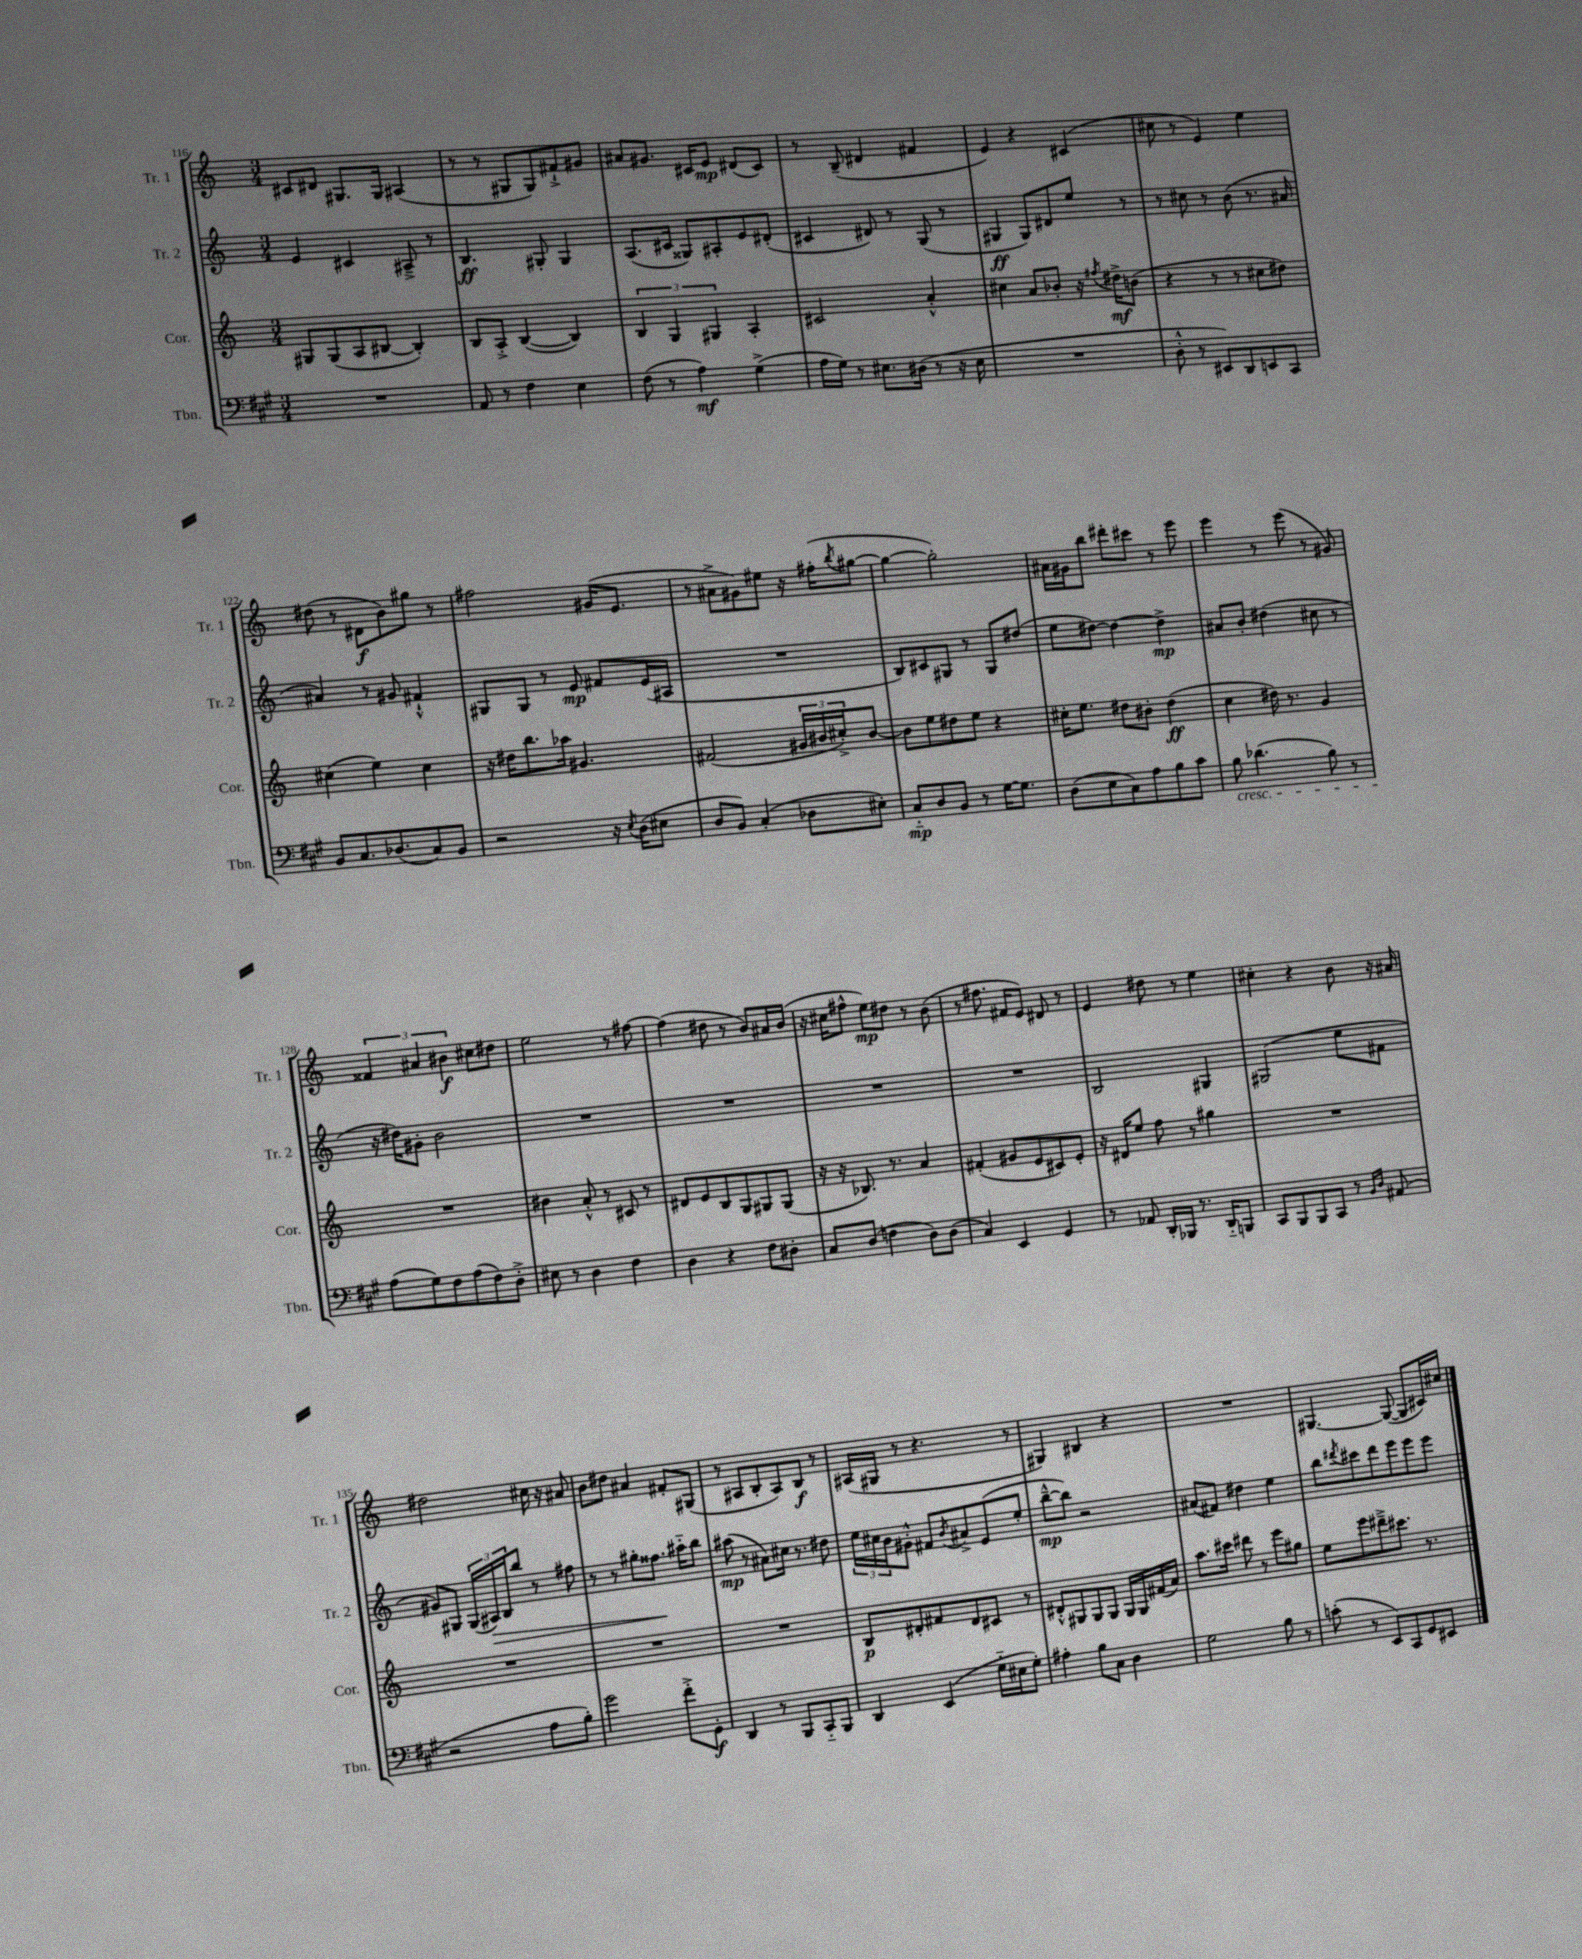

**kern	**dynam	**kern	**dynam	**kern	**dynam	**kern	**dynam
*part4	*part4	*part3	*part3	*part2	*part2	*part1	*part1
*staff4	*staff4	*staff3	*staff3	*staff2	*staff2	*staff1	*staff1
*I"Tbn.	*	*I"Cor.	*	*I"Tr. 2	*	*I"Tr. 1	*
*I'Tbn.	*	*I'Cor.	*	*I'Tr. 2	*	*I'Tr. 1	*
*clefF4	*	*clefG2	*	*clefG2	*	*clefG2	*
*k[f#c#g#]	*	*k[]	*	*k[]	*	*k[]	*
*M3/4	*	*M3/4	*	*M3/4	*	*M3/4	*
=116	=116	=116	=116	=116	=116	=116	=116
2.r	.	8G#X/L	.	4e/	.	8c#X/L	.
.	.	(8G#/	.	.	.	8d#X/J	.
.	.	8A/	.	4c#X/	.	8.G#X/L	.
.	.	[8B#X/J	.	.	.	.	.
.	.	.	.	.	.	16G#/Jk	.
.	.	4B#'/])	.	8A#X~^/	.	(4A#X/	.
.	.	.	.	8r	.	.	.
=117	=117	=117	=117	=117	=117	=117	=117
8AA/	.	8B/L	.	4.B/	ff	8r	.
8r	.	8A'^/J	.	.	.	8r	.
4F#\	.	([4B/	.	.	.	8G#X/L	.
.	.	.	.	8G#X'/	.	8G#/)	.
4E\	.	4B/])	.	4G#/	.	8f#X`^/	.
.	.	.	.	.	.	8g#X/J	.
=118	=118	=118	=118	=118	=118	=118	=118
(8F#\	.	6B/	.	(8.A/L	.	8a#X/L	.
8r	.	.	.	.	.	8.g#X/J	.
.	.	6G/	.	.	.	.	.
.	.	.	.	16c#X/Jk	.	.	.
4A\)	mf	.	.	8G##X/L)	.	.	.
.	.	.	.	.	.	16c#X/KL	.
.	.	6G#X/	.	.	.	.	.
.	.	.	.	8A#X'/	.	8e/J	mp
(4G#^\	.	4A'/	.	8e/	.	(8d#X/L	.
.	.	.	.	(8d#X'/J	.	8c#/J)	.
=119	=119	=119	=119	=119	=119	=119	=119
16A\LL	.	2c#X/	.	4c#X/	.	8r	.
16G#\JJ)	.	.	.	.	.	.	.
8r	.	.	.	.	.	(8B~/	.
8.E#X\L	.	.	.	8d#X/)	.	4d#X/	.
.	.	.	.	8r	.	.	.
(16D#X\Jk	.	.	.	.	.	.	.
8r	.	4a'^^/	.	(8G/	.	4f#X/	.
16r	.	.	.	8r	.	.	.
16E#\	.	.	.	.	.	.	.
=120	=120	=120	=120	=120	=120	=120	=120
2.r	.	4cc#X\	.	4G#X/	ff	4e/)	.
.	.	8a/L	.	8G#/L)	.	4r	.
.	.	8b-X'/J	.	8d#X/	.	.	.
.	.	16r	.	8ee/J	.	(4c#X/	.
.	.	8qff#X/	.	.	.	.	.
.	.	16dd#X^\KL	mf	.	.	.	.
.	.	(8bn\J	.	8r	.	.	.
=121	=121	=121	=121	=121	=121	=121	=121
8D'^^\	.	4r	.	8r	.	8cc#X\	.
8r	.	.	.	8cc#X\	.	8r	.
8EE#X/L)	.	8r	.	8r	.	4e/)	.
8DD/	.	8r	.	(8b\	.	.	.
8EEn/	.	8cc#X\L	.	8.r	.	4ee\	.
8CC#/J	.	8dd#X\J)	.	.	.	.	.
.	.	.	.	16a#X/	.	.	.
!!LO:LB:g=z
=122	=122	=122	=122	=122	=122	=122	=122
8BB/L	.	(4cc#X\	.	4a#X/)	.	(8dd#X\	.
8.C#/	.	.	.	.	.	8r	.
.	.	4ee\)	.	8r	.	8d#X\L	f
(8.D-X/	.	.	.	.	.	.	.
.	.	.	.	8g#X/	.	8b\)	.
8C#/)	.	4cc#\	.	4f#X`^^/	.	8gg#X\J	.
8BB/J	.	.	.	.	.	8r	.
=123	=123	=123	=123	=123	=123	=123	=123
2r	.	16r	.	8G#X/L	.	2ff#X\	.
.	.	16dd#X\KL	.	.	.	.	.
.	.	8.bb\	.	8G#/J	.	.	.
.	.	.	.	8r	.	.	.
.	.	16aa-X\Jk	.	.	.	.	.
.	.	4.g#X/	.	8e/	mp	.	.
16r	.	.	.	8f#X/L	.	(16g#X/KL	.
8qE/	.	.	.	.	.	.	.
(16D\KL	.	.	.	.	.	8.e/J	.
8E#X\J	.	.	.	(16e/L	.	.	.
.	.	.	.	16A#X/JJ	.	.	.
=124	=124	=124	=124	=124	=124	=124	=124
8D/L	.	(2f#X/	.	2.r	.	8r	.
8BB/J)	.	.	.	.	.	8a#X^\L	.
(4C#'/	.	.	.	.	.	8g#X\)	.
.	.	.	.	.	.	8ee#X\J	.
8D-X\L	.	24g#X/LL	.	.	.	16r	.
.	.	24b#X/	.	.	.	.	.
.	.	.	.	.	.	(16ff#X'\KL	.
.	.	24cc#X'^/J)	.	.	.	.	.
.	.	.	.	.	.	8qbb/	.
8E#X'\J)	.	[8b#/J	.	.	.	[8gg#X\J	.
=125	=125	=125	=125	=125	=125	=125	=125
8C#/L	mp	8b#\L]	.	8B/L)	.	4gg#\_	.
8D/	.	8ee\	.	8c#X/	.	.	.
8BB/J	.	8dd#X\	.	8G#X/J	.	2gg#'\])	.
8r	.	8ee\J	.	8r	.	.	.
[16G#\KL	.	4r	.	8G#/L	.	.	.
8.G#\J]	.	.	.	.	.	.	.
.	.	.	.	(8dd#X/J	.	.	.
=126	=126	=126	=126	=126	=126	=126	=126
(8D\L	.	16cc#X'\KL	.	8ee\L	.	16a#X\LL	.
.	.	8.ee\J	.	.	.	16g#X\J	.
8E\	.	.	.	[8dd#X\J)	.	8bb\J	.
8C#\)	.	8dd#X\L	.	4dd#\_	.	8ddd#X'\L	.
8A\	.	8b#X'\J	.	.	.	8ccc#X\J	.
8B\	.	(4dd#\	ff	4dd#^\]	mp	8r	.
8c#\J	.	.	.	.	.	8eee\	.
=127	=127	=127	=127	=127	=127	=127	=127
!LO:TX:b:i:t=cresc.	!	!	!	!	!	!	!
8B\	.	4cc\	.	8a#X/L	.	4eee\	.
(4.d-X\	.	.	.	8b'/J	.	.	.
.	.	16dd#X\)	.	(4dd#X\	.	8r	.
.	.	8.r	.	.	.	.	.
.	.	.	.	.	.	(8eee\	.
8B\)	.	4g/	.	8cc#X\	.	8r	.
8r	.	.	.	8r	.	8g#X/)	.
!!LO:LB:g=z
=128	=128	=128	=128	=128	=128	=128	=128
(8A\L	.	2.r	.	16r	.	6f##X/	.
.	.	.	.	16dd#X\KL)	.	.	.
8G#\)	.	.	.	8g#X'\J	.	.	.
.	.	.	.	.	.	6a#X/	.
8F#\	.	.	.	2b\	.	.	.
.	.	.	.	.	.	6b#X\	f
(8A\	.	.	.	.	.	.	.
8F#\)	.	.	.	.	.	8cc#X\L	.
8D'^\J	.	.	.	.	.	8dd#X\J	.
=129	=129	=129	=129	=129	=129	=129	=129
8E#X\	.	4b#X\	.	2.r	.	2ee\	.
8r	.	.	.	.	.	.	.
4D\	.	8a'^^/	.	.	.	.	.
.	.	8r	.	.	.	.	.
4F#\	.	8c#X/	.	.	.	8r	.
.	.	8r	.	.	.	[8ff#X\	.
=130	=130	=130	=130	=130	=130	=130	=130
4D\	.	8d#X/L	.	2.r	.	(4ff#\]	.
.	.	8e/	.	.	.	.	.
4r	.	8B/	.	.	.	8dd#X\	.
.	.	8G/	.	.	.	8r	.
8F#\L	.	8G#X/	.	.	.	8b/L)	.
8D#X'\J	.	(8G#/J	.	.	.	16a#X/L	.
.	.	.	.	.	.	(16b/JJ	.
=131	=131	=131	=131	=131	=131	=131	=131
8C#/L	.	16r	.	2.r	.	16r	.
.	.	16r	.	.	.	16cc#X\KL	.
(8D/J	.	8.B-X/)	.	.	.	8ff#X^^\J	.
4Fn\	.	.	.	.	.	8ee\L)	mp
.	.	8.r	.	.	.	.	.
.	.	.	.	.	.	8dd#X\J	.
8D\L)	.	4a/	.	.	.	8r	.
(8D\J	.	.	.	.	.	(8b\	.
=132	=132	=132	=132	=132	=132	=132	=132
4C#/)	.	(4f#X'/	.	2.r	.	8r	.
.	.	.	.	.	.	8.ff#X\	.
4EE/	.	8g#X/L	.	.	.	.	.
.	.	.	.	.	.	16f#X/KL	.
.	.	8e/	.	.	.	8e/J)	.
4GG#/	.	8c#X/)	.	.	.	8d#X/	.
.	.	8e'/J	.	.	.	8r	.
=133	=133	=133	=133	=133	=133	=133	=133
8r	.	16r	.	2B/	.	4e/	.
.	.	16d#X/KL	.	.	.	.	.
8AA-X/	.	8ee/J	.	.	.	.	.
16DD'/LL	.	8ff\	.	.	.	8dd#X\	.
16BBB-X/JJ	.	.	.	.	.	.	.
8.r	.	8r	.	.	.	8r	.
.	.	4gg#X\	.	4G#X/	.	4ee\	.
16DD/KL	.	.	.	.	.	.	.
8BBBn/J	.	.	.	.	.	.	.
=134	=134	=134	=134	=134	=134	=134	=134
8CC#/L	.	2.r	.	(2G#X/	.	4cc#X'\	.
8BBB/	.	.	.	.	.	.	.
8BBB/	.	.	.	.	.	4r	.
8CC#/J	.	.	.	.	.	.	.
8r	.	.	.	8ee\L	.	8b\	.
16qqBB/LL	.	.	.	.	.	.	.
16qqD/JJ	.	.	.	.	.	.	.
(8AA#X/	.	.	.	8f#X\J	.	16r	.
.	.	.	.	.	.	16a#X/	.
!!LO:LB:g=z
=135	=135	=135	=135	=135	=135	=135	=135
2r	.	2.r	.	8g#X/L)	.	2dd#X\	.
.	.	.	.	8G#X/J	.	.	.
.	.	.	.	(24G#/LL	.	.	.
!	!	!	!	!	!LO:HP:b	!	!
.	.	.	.	24A#X/)	>	.	.
.	.	.	.	24B/J	.	.	.
.	.	.	.	8bb/J	.	.	.
8A\L	.	.	.	8r	.	16cc#X\	.
.	.	.	.	.	.	16r	.
8B'\J)	.	.	.	8ff#X\	.	8a#X/	.
=136	=136	=136	=136	=136	=136	=136	=136
2g#\	.	2.r	.	8r	.	8b\L	.
.	.	.	.	8r	.	8dd#X\J	.
.	.	.	.	8gg#X'\L	.	4a#X/	.
.	.	.	.	8.ff##X\J	.	.	.
8f#'^\L	.	.	.	.	.	8f#X'/L	.
.	.	.	.	16aa#X\KL	]	.	.
8GG#'\J	f	.	.	8bb\J	.	(8G#X/J	.
=137	=137	=137	=137	=137	=137	=137	=137
4DD/	.	2.r	.	(8aa#X\	mp	8r	.
.	.	.	.	8r	.	8A#X/L	.
8r	.	.	.	8a#X\L)	.	8B'/	.
8BBB/L	.	.	.	16cc#X\Jk	.	8A#/)	.
.	.	.	.	8.r	.	.	.
8CC#/	.	.	.	.	.	8B/J	f
8BBB/J	.	.	.	8dd#X\	.	8r	.
=138	=138	=138	=138	=138	=138	=138	=138
4DD/	.	8B/L	p	24ee\LL	.	(16A#X/LL	.
.	.	.	.	24cc#X\	.	.	.
.	.	.	.	.	.	16G#X/JJ	.
.	.	.	.	24b\J	.	.	.
.	.	8d#X'/	.	8g#X'^^\J	.	8r	.
(4EE/	.	8f#X/	.	8f#X/L	.	4.r	.
.	.	.	.	8qb/	.	.	.
.	.	8d#/	.	8a#X^/	.	.	.
16G#\LL	.	8c#X/J	.	(8e/	.	.	.
16E#X\J	.	.	.	.	.	.	.
8G#'\J)	.	8r	.	8ee'/J	.	8r	.
=139	=139	=139	=139	=139	=139	=139	=139
4A#X'\	.	8d#X'^^/L	.	[8bb~^^\L	mp	4G#X/)	.
.	.	8G#X/	.	8bb\J])	.	.	.
8B\L	.	8G#/	.	2r	.	4B#X/	.
8C#\J	.	8G#/J	.	.	.	.	.
4D\	.	16G#/LL	.	.	.	4r	.
.	.	16G#/	.	.	.	.	.
.	.	(16f#X/	.	.	.	.	.
.	.	16a/JJ)	.	.	.	.	.
=140	=140	=140	=140	=140	=140	=140	=140
2G#\	.	8.aa\L	.	(8a#X/L	.	2.r	.
.	.	.	.	8f#X/J)	.	.	.
.	.	16ccc#X\Jk	.	.	.	.	.
.	.	8ddd#X\	.	4dd#X\	.	.	.
.	.	8r	.	.	.	.	.
8B\	.	8eee\L	.	4ee\	.	.	.
8r	.	8gg#X\J	.	.	.	.	.
=141	=141	=141	=141	=141	=141	=141	=141
(8cn'\	.	8ee\L	.	8bb\L	.	[4.G#X/	.
.	.	.	.	8qddd#X/	.	.	.
8r	.	8eee\	.	8ccc#X\	.	.	.
8EE/L)	.	8ddd#X~^\	.	8ddd#\	.	.	.
8CC#/	.	8.ccc#X\J	.	8eee\	.	(8G#/_	.
8GG#/	.	.	.	8eee\	.	8G#/L]	.
.	.	8.r	.	.	.	.	.
8EE#X/J	.	.	.	8eee\J	.	16c#X/L)	.
.	.	.	.	.	.	16cc#X/JJ	.
==	==	==	==	==	==	==	==
*-	*-	*-	*-	*-	*-	*-	*-
